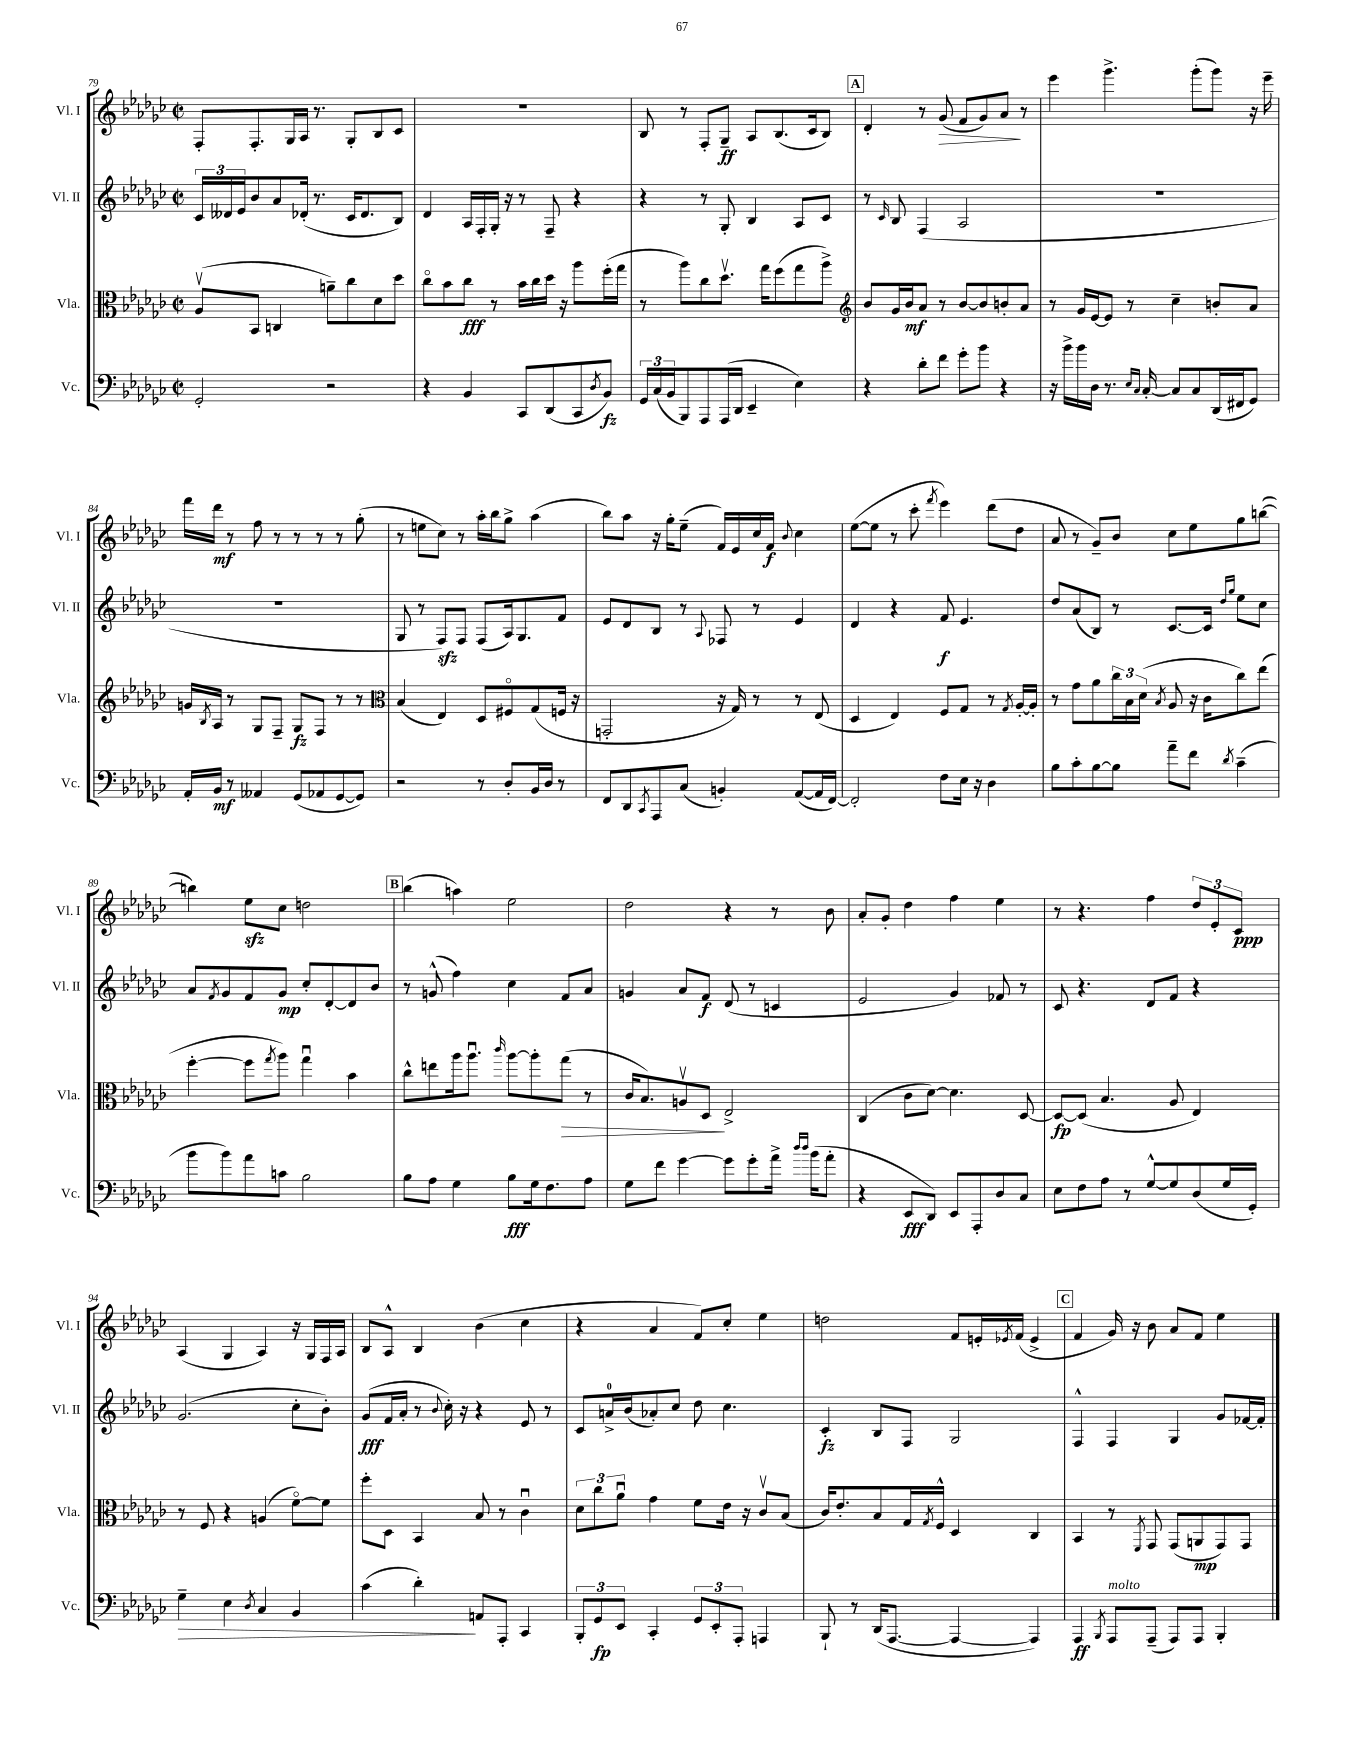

**kern	**dynam	**kern	**dynam	**kern	**dynam	**kern	**dynam
*part4	*part4	*part3	*part3	*part2	*part2	*part1	*part1
*staff4	*staff4	*staff3	*staff3	*staff2	*staff2	*staff1	*staff1
*I"Vc.	*	*I"Vla.	*	*I"Vl. II	*	*I"Vl. I	*
*I'Vc.	*	*I'Vla.	*	*I'Vl. II	*	*I'Vl. I	*
*clefF4	*	*clefC3	*	*clefG2	*	*clefG2	*
*k[b-e-a-d-g-c-]	*	*k[b-e-a-d-g-c-]	*	*k[b-e-a-d-g-c-]	*	*k[b-e-a-d-g-c-]	*
*M2/2	*	*M2/2	*	*M2/2	*	*M2/2	*
*met(c|)	*	*met(c|)	*	*met(c|)	*	*met(c|)	*
=79	=79	=79	=79	=79	=79	=79	=79
2GG-'/	.	(8A-v/L	.	24c-/LL	.	8F'/L	.
.	.	.	.	24d--X/	.	.	.
.	.	.	.	24e-/J	.	.	.
.	.	8BB-/J	.	8b-/	.	8.F'/	.
.	.	4Cn/	.	8a-/	.	.	.
.	.	.	.	.	.	16G-/L	.
.	.	.	.	(16d-X'/Jk	.	16A-/JJ	.
.	.	.	.	8.r	.	8.r	.
2r	.	8an~\L)	.	.	.	.	.
.	.	8cc-\	.	16c-/KL	.	8G-'/L	.
.	.	.	.	8.d-/	.	.	.
.	.	8d-\	.	.	.	8B-/	.
.	.	8dd-\J	.	8B-/J)	.	8c-/J	.
=80	=80	=80	=80	=80	=80	=80	=80
4r	.	8cc-\L	.	4d-/	.	1r	.
.	.	8b-\	.	.	.	.	.
4BB-/	.	8cc-\J	fff	16A-/LL	.	.	.
.	.	.	.	16F'/	.	.	.
.	.	8r	.	16G-'/JJ	.	.	.
.	.	.	.	16r	.	.	.
8CC-/L	.	16b-\LL	.	8r	.	.	.
.	.	16cc-\	.	.	.	.	.
(8DD-/	.	16dd-\JJ	.	8F~/	.	.	.
.	.	16r	.	.	.	.	.
8CC-/	.	8aa-\L	.	4r	.	.	.
8qD-/	.	.	.	.	.	.	.
8BB-/J)	fz	(16ff'\L	.	.	.	.	.
.	.	16gg-\JJ	.	.	.	.	.
=81	=81	=81	=81	=81	=81	=81	=81
24GG-/LL	.	8r	.	4r	.	8B-/	.
(24C-/	.	.	.	.	.	.	.
24BB-/J	.	.	.	.	.	.	.
8BBB-/)	.	8aa-\L)	.	.	.	8r	.
8AAA-/	.	8cc-\	.	8r	.	8F'/L	.
(16AAA-/L	.	8.dd-v\J	.	8G-'/	.	8G-~/J	ff
16DD-/JJ	.	.	.	.	.	.	.
4EE-~/	.	.	.	4B-/	.	8A-/L	.
.	.	16gg-\KL	.	.	.	.	.
.	.	(8ff\	.	.	.	(8.B-/	.
4E-\)	.	8gg-\	.	8A-/L	.	.	.
.	.	.	.	.	.	16c-/k	.
.	.	8aa-^\J)	.	8c-/J	.	8B-/J)	.
!!LO:REH:place=s1:t=A
=82	=82	=82	=82	=82	=82	=82	=82
*	*	*clefG2	*	*	*	*	*
4r	.	8b-/L	.	8r	.	4d-'/	.
.	.	.	.	16qqc-/	.	.	.
.	.	16g-/L	.	8B-/	.	.	.
.	.	16b-/J	mf	.	.	.	.
8d-'\L	.	8a-/J	.	(4F/	.	8r	.
!	!	!	!	!	!	!	!LO:HP:b
8f\J	.	8r	.	.	.	(8g-/	>
8g-'\L	.	[8b-/L	.	2A-/	.	8f/L	.
8b-\J	.	8b-/]	.	.	.	8g-/)	.
4r	.	8bn'/	.	.	.	8a-/J	.
.	.	8a-/J	.	.	.	8r	]
=83	=83	=83	=83	=83	=83	=83	=83
16r	.	8r	.	1r	.	4eee-\	.
16b-^\LL	.	.	.	.	.	.	.
16b-\	.	16g-/LL	.	.	.	.	.
16D-\JJ	.	[16e-/J	.	.	.	.	.
8.r	.	8e-/J]	.	.	.	4.ggg-^\	.
.	.	8r	.	.	.	.	.
16qqE-/LL	.	.	.	.	.	.	.
16qqC-/JJ	.	.	.	.	.	.	.
[16C-'/	.	.	.	.	.	.	.
8C-/L]	.	4cc-~\	.	.	.	.	.
8C-/	.	.	.	.	.	(8ggg-'\L	.
(16DD-/L	.	8bn'/L	.	.	.	8ggg-\J)	.
16FF#X/J	.	.	.	.	.	.	.
8GG-/J)	.	8a-/J	.	.	.	16r	.
.	.	.	.	.	.	16eee-~\	.
!!LO:LB:g=z
=84	=84	=84	=84	=84	=84	=84	=84
16AA-'/LL	.	16gn/LL	.	1r	.	16fff\LL	.
.	.	8qB-/	.	.	.	.	.
16BB-/JJ	mf	16A-/JJ	.	.	.	16ddd-\JJ	mf
8r	.	8r	.	.	.	8r	.
4AA--X/	.	8G-/L	.	.	.	8ff\	.
.	.	8F~/J	.	.	.	8r	.
(8GG-/L	.	8G-/L	fz	.	.	8r	.
8AA-X/	.	8F/J	.	.	.	8r	.
[8GG-/	.	8r	.	.	.	8r	.
8GG-/J])	.	8r	.	.	.	(8gg-'\	.
=85	=85	=85	=85	=85	=85	=85	=85
*	*	*clefC3	*	*	*	*	*
2r	.	(4B-/	.	8G-/	.	8r	.
.	.	.	.	8r	.	8een\L	.
.	.	4E-/)	.	8Fzz/L)	.	8cc-\J)	.
.	.	.	.	8F/J	.	8r	.
8r	.	8D-/L	.	(8F/L	.	16aa-'\LL	.
.	.	.	.	.	.	16bb-\J	.
8D-'/L	.	8F#X/	.	16A-/k)	.	8gg-^\J	.
.	.	.	.	8.G-/	.	.	.
16BB-/L	.	(8G-/	.	.	.	(4aa-\	.
16D-/JJ	.	.	.	.	.	.	.
8r	.	16Fn/Jk	.	8f/J	.	.	.
.	.	16r	.	.	.	.	.
=86	=86	=86	=86	=86	=86	=86	=86
8FF/L	.	2GGn'/	.	8e-/L	.	8bb-\L)	.
8DD-/	.	.	.	8d-/	.	8aa-\J	.
8qCC-/	.	.	.	.	.	.	.
8AAA-/	.	.	.	8B-/J	.	16r	.
.	.	.	.	.	.	16gg-'\KL	.
(8C-/J	.	.	.	8r	.	(8ee-~\J	.
.	.	.	.	8qqA-/	.	.	.
4BBn'/)	.	16r	.	8F-X/	.	16f/LL)	.
.	.	16G-/)	.	.	.	16e-/	.
.	.	8r	.	8r	.	16cc-/	.
.	.	.	.	.	.	16f/JJ	f
.	.	.	.	.	.	8qqb-/	.
([8AA-/L	.	8r	.	4e-/	.	4cc-\	.
16AA-/L]	.	(8E-/	.	.	.	.	.
[16FF/JJ)	.	.	.	.	.	.	.
=87	=87	=87	=87	=87	=87	=87	=87
2FF'/]	.	4D-/	.	4d-/	.	([8ee-\L	.
.	.	.	.	.	.	8ee-\J]	.
.	.	4E-/)	.	4r	.	8r	.
.	.	.	.	.	.	8ccc-'\	.
.	.	.	.	.	.	8qfff/	.
8F\L	.	8F/L	.	8f/	f	4eee-\)	.
16E-\Jk	.	8G-/J	.	4.e-/	.	.	.
16r	.	.	.	.	.	.	.
4D-\	.	8r	.	.	.	(8ddd-\L	.
.	.	8qG-/	.	.	.	.	.
.	.	[16A-'/LL	.	.	.	8dd-\J	.
.	.	16A-'/JJ]	.	.	.	.	.
=88	=88	=88	=88	=88	=88	=88	=88
8B-\L	.	8r	.	8dd-/L	.	8a-/	.
8c-'\	.	8g-\L	.	(8a-/	.	8r	.
[8B-\	.	8a-\	.	8B-/J)	.	8g-~/L)	.
8B-\J]	.	24cc-\L	.	8r	.	8b-/J	.
.	.	24B-\	.	.	.	.	.
.	.	(24d-\JJ	.	.	.	.	.
.	.	8qB-/	.	.	.	.	.
8a-~\L	.	8A-/	.	[8.c-/L	.	8cc-\L	.
8f\J	.	16r	.	.	.	8ee-\	.
.	.	16c-\KL	.	16c-/Jk]	.	.	.
.	.	.	.	16qqdd-/LL	.	.	.
8qd-/	.	.	.	16qqgg-/JJ	.	.	.
(4c-~\	.	8cc-\)	.	8ee-\L	.	8gg-\	.
.	.	(8ee-\J	.	8cc-\J	.	([8bbn\J	.
!!LO:LB:g=z
=89	=89	=89	=89	=89	=89	=89	=89
8b-\L	.	[4ff'\	.	8a-/L	.	4bbn\])	.
.	.	.	.	8qf/	.	.	.
8b-\)	.	.	.	8g-/	.	.	.
8a-\	.	8ff\L]	.	8f/	.	8ee-zz\L	.
.	.	8qgg-/	.	.	.	.	.
8cn\J	.	8aa-\J)	.	8g-/J	mp	8cc-\J	.
2B-\	.	4gg-u\	.	8cc-'/L	.	2ddn\	.
.	.	.	.	[8d-'/	.	.	.
.	.	4b-\	.	8d-/]	.	.	.
.	.	.	.	8b-/J	.	.	.
!!LO:REH:place=s1:t=B
=90	=90	=90	=90	=90	=90	=90	=90
8B-\L	.	8cc-^^\L	.	8r	.	(4bb-\	.
8A-\J	.	8een\	.	(8gn^^/	.	.	.
4G-\	.	16aa-\k	.	4ff\)	.	4aan\)	.
.	.	8.aa-u\J	.	.	.	.	.
.	.	16qqccc-/	.	.	.	.	.
8B-\L	fff	[8aa-\L	.	4cc-\	.	2ee-\	.
16G-\k	.	8aa-'\]	.	.	.	.	.
8.F\	.	.	.	.	.	.	.
!	!	!	!LO:HP:b	!	!	!	!
.	.	(8gg-\J	>	8f/L	.	.	.
8A-\J	.	8r	.	8a-/J	.	.	.
=91	=91	=91	=91	=91	=91	=91	=91
8G-\L	.	16c-/KL	.	4gn/	.	2dd-\	.
.	.	8.B-/)	.	.	.	.	.
8f\J	.	.	.	.	.	.	.
[4g-\	.	8Anv/	.	8a-/L	.	.	.
.	.	8D-/J	.	8f/J	f	.	.
8g-\L]	.	2E-^/	]	(8d-/	.	4r	.
8g-'\	.	.	.	8r	.	.	.
16a-^\Jk	.	.	.	4cn/	.	8r	.
16qqdd-/LL	.	.	.	.	.	.	.
16qqdd-/JJ	.	.	.	.	.	.	.
(16b-\KL	.	.	.	.	.	.	.
8a-'\J	.	.	.	.	.	8b-\	.
=92	=92	=92	=92	=92	=92	=92	=92
4r	.	(4C-/	.	2e-/	.	8a-'/L	.
.	.	.	.	.	.	8g-'/J	.
8EE-/L	fff	8c-\L	.	.	.	4dd-\	.
8DD-/J)	.	[8d-\J)	.	.	.	.	.
8EE-/L	.	4.d-\]	.	4g-/)	.	4ff\	.
8AAA-'/	.	.	.	.	.	.	.
8D-/	.	.	.	8f-X/	.	4ee-\	.
8C-/J	.	[8D-/	.	8r	.	.	.
=93	=93	=93	=93	=93	=93	=93	=93
8E-\L	.	8D-/L_	fp	8c-/	.	8r	.
8F\	.	(8D-/J]	.	4.r	.	4.r	.
8A-\J	.	4.B-/	.	.	.	.	.
8r	.	.	.	.	.	.	.
[8G-^^/L	.	.	.	8d-/L	.	4ff\	.
8G-/]	.	8A-/	.	8f/J	.	.	.
(8D-/	.	4E-/)	.	4r	.	12dd-/L	.
.	.	.	.	.	.	12e-'/	.
16G-/L	.	.	.	.	.	.	.
.	.	.	.	.	.	12c-/J	ppp
16GG-'/JJ)	.	.	.	.	.	.	.
!!LO:LB:g=z
=94	=94	=94	=94	=94	=94	=94	=94
!	!LO:HP:b	!	!	!	!	!	!
4G-~\	>	8r	.	(2.g-/	.	(4A-/	.
.	.	8F/	.	.	.	.	.
4E-\	.	4r	.	.	.	4G-/	.
8qD-/	.	.	.	.	.	.	.
4C-/	.	(4An/	.	.	.	4A-/)	.
4BB-/	.	[8f\L)	.	8cc-'\L	.	16r	.
.	.	.	.	.	.	16G-/LL	.
.	.	8f\J]	.	8b-'\J)	.	16F/	.
.	.	.	.	.	.	16A-/JJ	.
=95	=95	=95	=95	=95	=95	=95	=95
(4c-\	.	8ff'\L	.	(8g-/L	fff	8B-/L	.
.	.	8D-\J	.	16f/L	.	8A-^^/J	.
.	.	.	.	16a-'/JJ	.	.	.
4d-'\)	.	4BB-/	.	8r	.	4B-/	.
.	.	.	.	8qqb-/	.	.	.
.	.	.	.	16cc-'\)	.	.	.
.	.	.	.	16r	.	.	.
8AAn/L	]	8B-/	.	4r	.	(4b-\	.
8AAA-'/J	.	8r	.	.	.	.	.
4CC-/	.	4c-u\	.	8e-/	.	4cc-\	.
.	.	.	.	8r	.	.	.
=96	=96	=96	=96	=96	=96	=96	=96
12BBB-'/L	.	12d-\L	.	8c-/L	.	4r	.
12GG-/	fp	12cc-\	.	.	.	.	.
.	.	.	.	16an^/L	.	.	.
12EE-/J	.	12a-u\J	.	.	.	.	.
.	.	.	.	(16b-/J	.	.	.
4CC-'/	.	4g-\	.	8a-X'/)	.	4a-/	.
.	.	.	.	8cc-/J	.	.	.
12GG-/L	.	8f\L	.	8dd-\	.	8f/L)	.
12EE-'/	.	.	.	.	.	.	.
.	.	16e-\Jk	.	4.cc-\	.	8cc-'/J	.
12AAA-'/J	.	.	.	.	.	.	.
.	.	16r	.	.	.	.	.
4AAAn/	.	8c-v/L	.	.	.	4ee-\	.
.	.	(8B-/J	.	.	.	.	.
=97	=97	=97	=97	=97	=97	=97	=97
8BBB-`/	.	16c-/KL)	.	4c-'/	fz	2ddn\	.
.	.	8.e-'/	.	.	.	.	.
8r	.	.	.	.	.	.	.
(16DD-/KL	.	8B-/	.	8B-/L	.	.	.
[8.AAA-/J	.	.	.	.	.	.	.
.	.	16G-/L	.	8F/J	.	.	.
.	.	8qG-/	.	.	.	.	.
.	.	16F^^/JJ	.	.	.	.	.
4AAA-/_	.	4D-/	.	2G-/	.	8f/L	.
.	.	.	.	.	.	16en'/L	.
.	.	.	.	.	.	8qe-X/	.
.	.	.	.	.	.	(16f/JJ	.
4AAA-/])	.	4C-/	.	.	.	4e-^/	.
!!LO:REH:place=s1:t=C
=98	=98	=98	=98	=98	=98	=98	=98
4AAA-/	ff	4BB-/	.	4F^^/	.	4f/	.
8qBBB-/	.	.	.	.	.	.	.
!LO:TX:a:i:t=molto	!	!	!	!	!	!	!
8AAA-/L	.	8r	.	4F/	.	16g-/)	.
.	.	.	.	.	.	16r	.
.	.	8qFF/	.	.	.	.	.
(8AAA-~/J	.	8GG-/	.	.	.	8b-\	.
8AAA-/L)	.	(8GG-/L	.	4G-/	.	8a-/L	.
8AAA-/J	.	8AAn/	mp	.	.	8f/J	.
4BBB-'/	.	8GG-/)	.	8g-/L	.	4ee-\	.
.	.	8GG-/J	.	[16f-X/L	.	.	.
.	.	.	.	16f-'/JJ]	.	.	.
==	==	==	==	==	==	==	==
*-	*-	*-	*-	*-	*-	*-	*-
